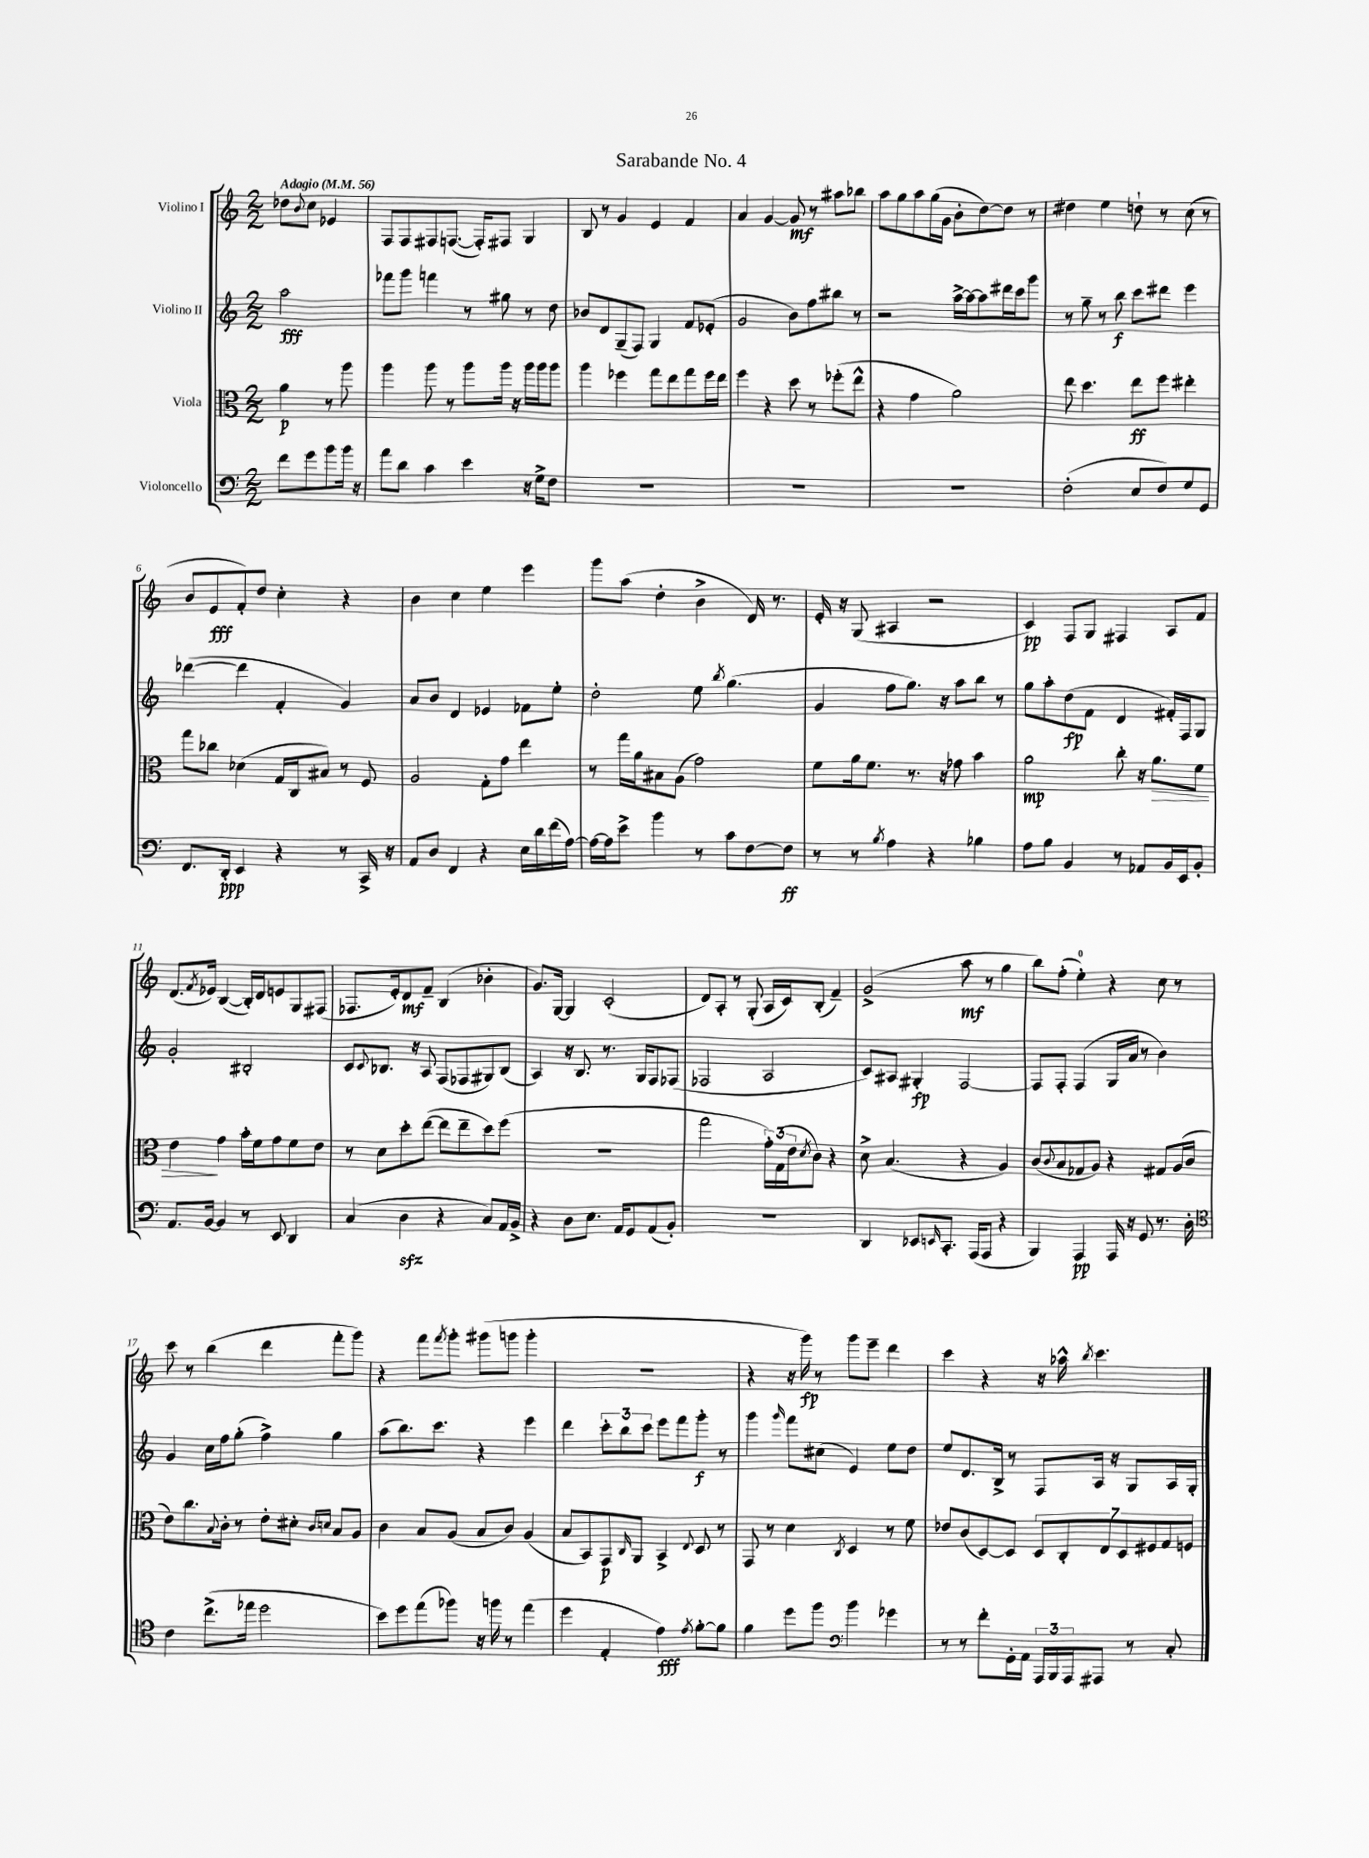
\header { title = "Sarabande No. 4" }
<<
\new StaffGroup <<
\new Staff = "s0" \with { instrumentName = "Violino I" } {
    \clef treble \key c \major \numericTimeSignature \time 2/2 \partial 2 \tempo "Adagio" 4 = 56
    des''8 \appoggiatura { b'8 } c''8 ees'4 |
    f8 f8 fis8 f8.~( f16-.) fis8 g4 |
    b8 r8 g'4 e'4 f'4 |
    a'4 g'4~ g'8\mf r8 ais''8 bes''8 |
    a''8 g''8 a''8 g''16( g'16 b'8-. d''8~) d''8 r8 |
    dis''4 e''4 d''8-! r8 c''8( r8 |
    b'8 e'8\fff f'8-.) d''8 c''4-. r4 |
    b'4 c''4 e''4 e'''4 |
    g'''8 a''8( d''4-. b'4-> d'16) r8. |
    e'16-. r16 g8( ais4 r2 |
    c'4\pp) f8 g8 fis4 a8 f'8 |
    d'8.( \acciaccatura { f'8 } ees'16) b4~( b16-.) d'16 e'8 g8 fis8( |
    fes8. e'16-.) d'8\mf f'8-- b4( bes'4-. |
    g'8.) g16~ g4 c'2-.( |
    d'8) a8-. r8 g8-.( a16 c'16) b8-.( f'4--) |
    g'2->( a''8\mf r8 g''4 |
    b''8) f''8-.( e''4-0-.) r4 c''8 r8 |
    c'''8 r8 b''4( d'''4 f'''8-. g'''8) |
    r4 f'''8 \acciaccatura { f'''8 } g'''8-. gis'''8( g'''8 g'''4-. |
    R1 |
    r4 r16 g'''16\fp) r8 g'''8 e'''8-- d'''4 |
    c'''4 r4 r16 aes''16-^ \acciaccatura { b''8 } c'''4. \bar "|." |
}
\new Staff = "s1" \with { instrumentName = "Violino II" } {
    \clef treble \key c \major \numericTimeSignature \time 2/2 \partial 2
    a''2\fff |
    fes'''8 g'''8 f'''4 r8 gis''8 r8 d''8 |
    bes'8 d'8 g8--( f8) g4 f'8 ees'8-.( |
    g'2 b'8) f''8 bis''8 r8 |
    r2 a''16~-> a''16~ a''8 dis'''16 c'''16 g'''8 |
    r8 g''8-- r8 b''8\f c'''8 dis'''8 e'''4 |
    des'''4~( des'''4 f'4-. g'4) |
    a'8 b'8 d'4 ees'4 fes'8 e''8-. |
    d''2-. e''8 \acciaccatura { b''8 } g''4.( |
    g'4 f''8 g''8.) r16 a''8 b''8 r8 |
    g''8 a''8-. d''8\fp( f'8 d'4 fis'16-.) f16 g8 |
    g'2-. bis2-. |
    c'8 \appoggiatura { c'8 } bes8. r16 a8 f8( fes8 gis8) bes8( |
    a4) r16 b8. r8. g16 f8 fes8( |
    fes2 a2 |
    c'8) ais8 gis4-.\fp f2~ |
    f8 f8-. f4( g16 a'16 r8 b'4) |
    g'4 c''16 f''16 g''8-.( f''4->) g''4 |
    a''8( b''8.) c'''8. r4 e'''4 |
    d'''4 \tuplet 3/2 { c'''8-. b''8 c'''8 } e'''8 f'''8 g'''8-.\f r8 |
    g'''4 \grace { g'''16 } f'''8 cis''8( e'4) e''8 d''8 |
    e''8 d'8. b16-> r8 f8 a16 r16 g8 a16 g16-. \bar "|." |
}
\new Staff = "s2" \with { instrumentName = "Viola" } {
    \clef alto \key c \major \numericTimeSignature \time 2/2 \partial 2
    a'4\p r8 a''8 |
    a''4 a''8 r8 a''8 a''16 r16 a''16 a''16 a''8 |
    a''4 fes''4 g''8 e''8 g''8 fes''16 e''16 |
    f''4 r4 d''8 r8 fes''8-.( e''8-^ |
    r4 g'4 a'2) |
    e''8 d''4. e''8\ff f''8 eis''4-. |
    g''8 ces''8 des'4( g16 c16 bis8) r8 f8 |
    a2 g8-. g'8 e''4 |
    r8 g''16 a'16 bis8 a8( g'2) |
    f'8 a'16 f'8. r8. r16 ges'8 b'4 |
    a'2\mp c''8-. r16 a'8.\> f'8 |
    e'4\! g'4 b'16-. f'16 g'8 f'8 e'8 |
    r8 d'8 d''8-. e''8~( e''8 e''8-- d''8) f''8( |
    R1 |
    g''2 \tuplet 3/2 { g'16-.) g16( e'16 } \acciaccatura { d'8 } c'8) r4 |
    d'8-> b4.( r4 a4) |
    c'8( \appoggiatura { c'8 } b8 ges8 a8) r4 gis8 a16( c'16 |
    e'8) c''8. \appoggiatura { b8 } c'16-. r8 e'8-. dis'8-. \grace { c'16 d'16 } b8 a8 |
    c'4 b8 a8( b8 c'8) a4( |
    b8 b,8) g,8\p \grace { c16 } a,8 b,4-> \appoggiatura { e8 } d8 r8 |
    g,8 r8 d'4 \acciaccatura { c8 } d4 r8 f'8 |
    ees'8 c'8( d8~) d8 \tuplet 7/4 { d8 c8-. e8 d8 fis8 g8 f8 } \bar "|." |
}
\new Staff = "s3" \with { instrumentName = "Violoncello" } {
    \clef bass \key c \major \numericTimeSignature \time 2/2 \partial 2
    f'8 g'8 b'8 b'16 r16 |
    a'8 d'8 c'4 e'4 r16 g16-> f8 |
    R1 |
    R1 |
    R1 |
    f2-.( e8 f8) g8 g,8 |
    f,8. d,16-.\ppp e,4 r4 r8 c,16-> r16 |
    a,8 d8 f,4 r4 e16 d'16 f'16( a16~) |
    a16~ a16 e'8-> b'4 r8 c'8 f8~ f8\ff |
    r8 r8 \acciaccatura { b8 } a4 r4 bes4 |
    a8 b8 b,4 r8 aes,8 b,16 e,16 b,8-. |
    a,8. b,16~ b,4 r8 e,8 d,4 |
    c4( d4\sfz r4 c8) a,16 b,16-> |
    r4 d8 e8. a,16 g,8 a,8( b,8-.) |
    R1 |
    d,4 ees,8 \grace { e,16 } c,8.-. a,,16( a,,8 r4 |
    b,,4) a,,4\pp a,,16 r16 g,8 r8. d16-. |
    \clef tenor c'4 c''8.->( ees''16 d''2 |
    b'8) d''8 e''8( fes''8) r16 f''16 r8 e''4( |
    d''4 e4-. e'4\fff) \acciaccatura { e'8 } f'8~-. f'8 |
    f'4 d''8 f''8 \clef bass b'4 ges'4 |
    r8 r8 f'8-. g,16-. a,16 \tuplet 3/2 { a,,16 b,,16 a,,16 } ais,,8 r8 c8-. \bar "|." |
}
>>
>>
